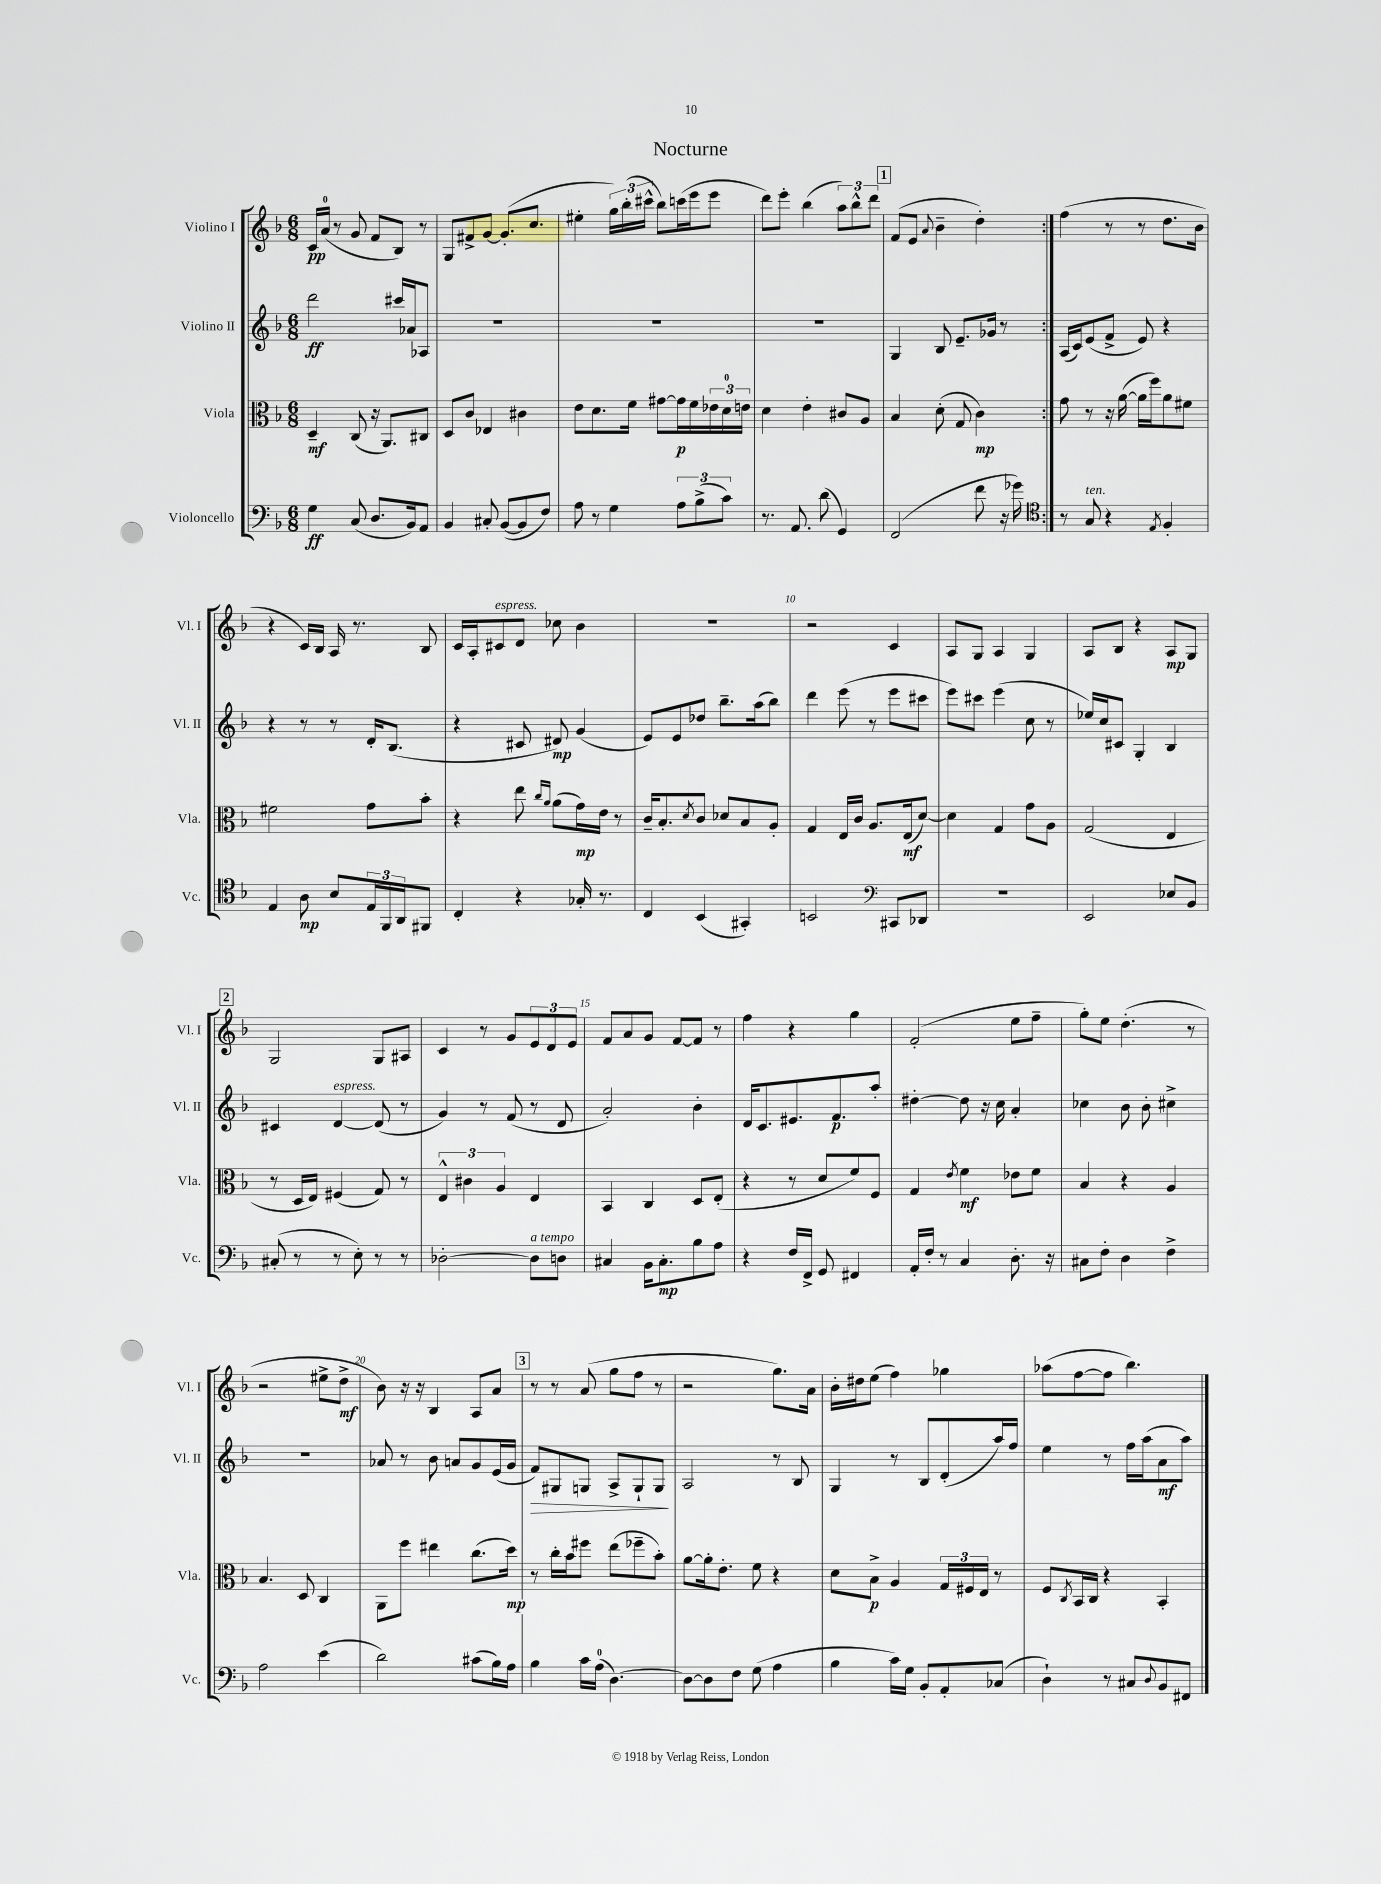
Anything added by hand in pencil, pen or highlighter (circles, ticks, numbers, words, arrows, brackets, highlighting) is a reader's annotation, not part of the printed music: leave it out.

**kern	**kern	**kern	**kern
*staff4	*staff3	*staff2	*staff1
*clefF4	*clefC3	*clefG2	*clefG2
*k[b-]	*k[b-]	*k[b-]	*k[b-]
*M6/8	*M6/8	*M6/8	*M6/8
4G	4D~	2ddd	16c
.	.	.	(16a
.	.	.	8r
(8C	(8C	.	8g
8.D	16r	.	8f
.	8.AA)	.	.
.	.	16ccc#	8B-)
16BB-)	.	16a-	.
8AA	8C#	8A-	8r
=	=	=	=
4BB-	8D	2.r	8G
.	8c	.	8f#^
8C#'	4E-	.	[8g
([8BB-	.	.	(8.g']
8BB-]	4c#	.	.
.	.	.	8.cc
8F)	.	.	.
=	=	=	=
8A	8e	2.r	4ee#'
8r	8.d	.	.
4G	.	.	24gg)
.	.	.	(24bb-'
.	16f	.	.
.	.	.	24ccc#^^
.	[8g#	.	8bb-)
12A	16g#]	.	(16ccc
.	16f	.	16eee
(12B-^	.	.	.
.	24e-	.	8eee
12c)	24d	.	.
.	24e	.	.
=	=	=	=
8.r	4d	2.r	8ddd)
.	.	.	8eee'
8.AA	.	.	.
.	4e'	.	(4bb-
(8d	.	.	.
4GG)	8c#	.	12aa)
.	.	.	12bb-^^
.	8A	.	.
.	.	.	12ddd
=	=	=	=
(2FF	4B-	4G	(8f
.	.	.	8e
.	.	.	8qqa
.	(8d'	8B-	4b-~
.	8G	8.e~	.
8f	4c)	.	4dd')
.	.	16g-	.
16r	.	8r	.
16g-)	.	.	.
=:|!	=:|!	=:|!	=:|!
*clefC4	*	*	*
8r	8g	(16A	(4ff
.	.	16c)	.
8G	8r	(8e	.
4r	16r	8f^	8r
.	([16a	.	.
.	16a]	8e)	8r
.	16ff)	.	.
8qE	.	.	.
4F'	8a	4r	8.dd
.	8f#	.	.
.	.	.	16b-
=	=	=	=
4E	2f#	4r	4r
8A	.	8r	16c)
.	.	.	16B-
8B-	.	8r	16A
.	.	.	8.r
24E	8g	16d'	.
24FF	.	.	.
.	.	(8.B-	.
24AA	.	.	.
8FF#	8b-'	.	8B-
=	=	=	=
4C'	4r	4r	16c
.	.	.	16A'
.	.	.	8c#
4r	8ee	8c#	8d
.	16qqcc	.	.
.	16qqa	.	.
.	(8a	8d#)	8cc-
16G-'	16g)	(4g	4b-
8.r	16e	.	.
.	8r	.	.
=	=	=	=
4C	16c~	8e)	2.r
.	8.B-'	.	.
.	.	8e	.
.	8qd	.	.
(4BB-	8c	8dd-	.
.	8d-	8.bb-~	.
4GG#')	8B-	.	.
.	.	(16aa	.
.	8A'	8bb-)	.
=	=	=	=
2BB	4G	4ddd	2r
.	16E	(8eee	.
.	16c	.	.
.	8.A	8r	.
*clefF4	*	*	*
8CC#	.	8eee	4c
.	(16E	.	.
8DD-	[8d)	8ccc#	.
=	=	=	=
2.r	4d]	8eee)	8A
.	.	8ccc#	8G
.	4G	(4eee	4A
.	8g	8cc	4G
.	8A	8r	.
=	=	=	=
2EE	(2G	16ee-)	8A
.	.	16cc	.
.	.	8c#	8B-
.	.	4G'	4r
8E-	4E	4B-	8A
8BB-	.	.	8G
=	=	=	=
(8C#'	8r	4c#	2G
8r	16D	.	.
.	16E)	.	.
8r	(4F#	[4d	.
8E')	.	.	.
8r	8G)	(8d]	8G
8r	8r	8r	8A#
=	=	=	=
[2D-'	6E^^	4g)	4c
.	6c#	.	.
.	.	8r	8r
.	6A	.	.
.	.	(8f	8g
8D-]	4E	8r	12e
.	.	.	12d
8D	.	8d	.
.	.	.	12e
=	=	=	=
4C#	4BB-	2a')	8f
.	.	.	8a
16BB-	4C	.	8g
8.C#'	.	.	.
.	.	.	[8f
8B-	8D	4b-'	8f]
8A	(8E'	.	8r
=	=	=	=
4r	4r	16d	4ff
.	.	8.c	.
16F	8r	8.e#	4r
16FF^	.	.	.
8GG	8d	.	.
.	.	8.f	.
4FF#	8f)	.	4gg
.	8F	8aa'	.
=	=	=	=
16AA'	4G	[4dd#'	(2f'
16F'	.	.	.
8r	.	.	.
.	8qe	.	.
4C	4f	8dd#]	.
.	.	16r	.
.	.	16cc	.
8.D'	8e-	4a'	8ee
.	8f	.	8ff~
16r	.	.	.
=	=	=	=
8C#	4B-	4cc-	8gg')
8F'	.	.	8ee
4D	4r	8b-	(4.dd'
.	.	8b-'	.
4F^	4A	4cc#^	.
.	.	.	8r
=	=	=	=
2A	4.B-	2.r	2r
.	8D	.	.
(4e	4C	.	8ee#^
.	.	.	8dd^
=	=	=	=
2d)	8AA	8a-	8b-)
.	8ff	8r	16r
.	.	.	16r
.	4ee#	8b-	4B-
.	.	8a	.
(8c#	(8.cc	8g	8A
16B-)	.	(16e	8a
16A	16dd)	16g	.
=	=	=	=
4B-	8r	8f)	8r
.	16cc'	8G#	8r
.	16b-	.	.
16c	8ff#	8G	(8a
(16A	.	.	.
[4.D)	(8ee	8A^	8gg
.	8ff-~	8G`	8ff
.	8b-')	8G	8r
=	=	=	=
8D_	[8a	2A	2r
8D]	16a']	.	.
.	8.e'	.	.
8F	.	.	.
(8G	8f	.	.
4A	4r	8r	8.gg)
.	.	8B-	.
.	.	.	16a
=	=	=	=
4B-	8d	4G	16b-'
.	.	.	16dd#
.	8B-^	.	(8ee
16c)	4A	8r	4ff)
16G	.	.	.
8BB-'	.	8B-	.
8AA'	24G	(8d'	4gg-
.	24F#	.	.
.	24E	.	.
(8C-	8r	16aa)	.
.	.	16ff	.
=	=	=	=
4D`)	8F	4ee	(8aa-
.	8qC	.	.
.	16BB-	.	[8ff
.	16C	.	.
8r	4r	8r	8ff]
8C#	.	16ff	4.bb-)
.	.	(16aa	.
8qqD	.	.	.
8BB-	4BB-'	8a	.
8FF#	.	8aa)	.
==	==	==	==
*-	*-	*-	*-
